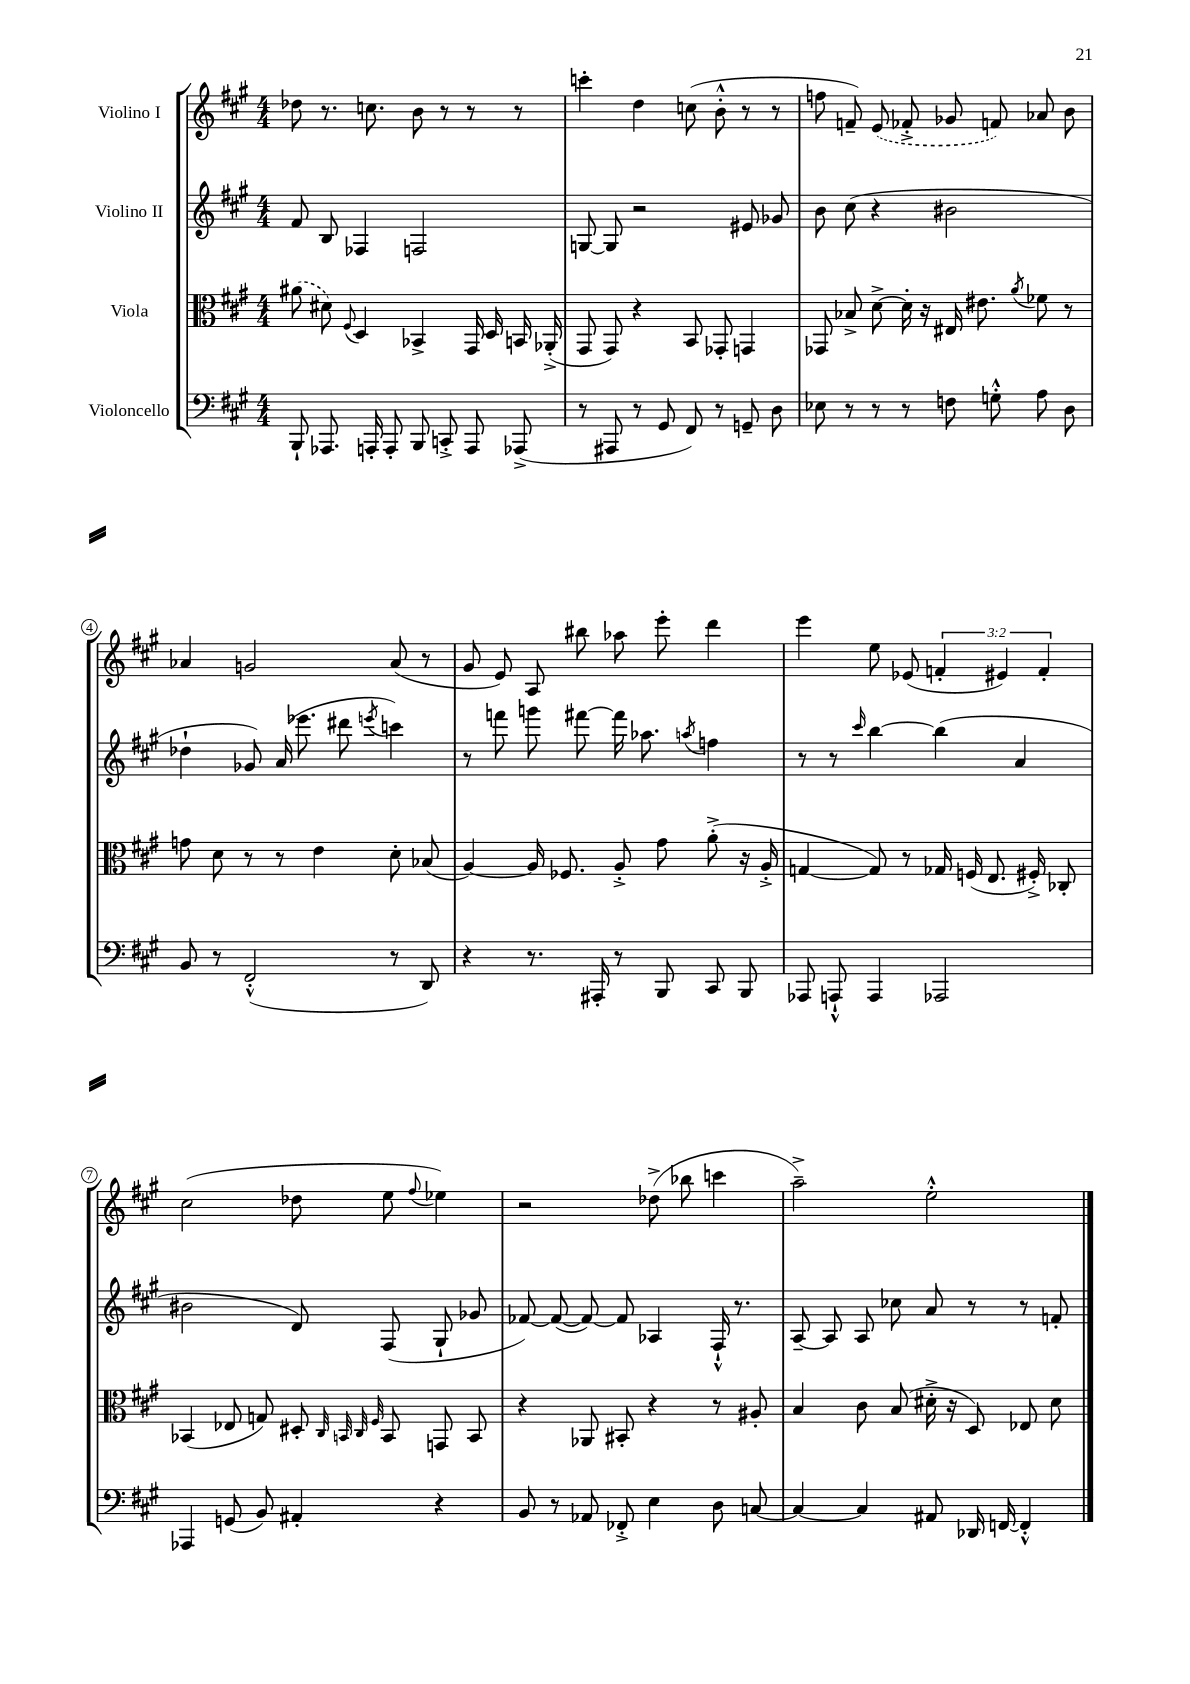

**kern	**kern	**kern	**kern
*part4	*part3	*part2	*part1
*staff4	*staff3	*staff2	*staff1
*I"Violoncello	*I"Viola	*I"Violino II	*I"Violino I
*clefF4	*clefC3	*clefG2	*clefG2
*k[f#c#g#]	*k[f#c#g#]	*k[f#c#g#]	*k[f#c#g#]
*M4/4	*M4/4	*M4/4	*M4/4
=1	=1	=1	=1
8BBB`/	(8a#X\	8f#/	8dd-X\
8.AAA-X/	8d#X\)	8B/	8.r
.	8qqF#/	.	.
.	4D/	4F-X/	.
16AAAn'/	.	.	8.ccn\
8AAA'/	.	.	.
8BBB/	4BB-X^/	2Fn/	8b\
8CCn'^/	.	.	8r
8AAA/	16GG#/	.	8r
.	16D/	.	.
(8AAA-X^/	16BBn/	.	8r
.	(16AA-X'^/	.	.
=2	=2	=2	=2
8r	8GG#/	[8Gn/	4cccn'\
8AAA#X/	8GG#/)	8G/]	.
8r	4r	2r	4dd\
8GG#/	.	.	.
8FF#/)	8BB/	.	(8ccn\
8r	8GG-X'/	.	8b'^^\
8GGn~/	4GGn/	8e#X/	8r
8D\	.	8g-X/	8r
=3	=3	=3	=3
8E-X\	8GG-X/	8b\	8ffn\
8r	8B-X^/	(8cc#\	8fn~/)
8r	[8d^\	4r	(8e/
8r	16d'\]	.	8f-X'^/
.	16r	.	.
8Fn\	16E#X/	2b#X\	8g-X/
.	8.e#X\	.	.
8Gn'^^\	.	.	8fn/)
.	8qa/	.	.
8A\	8f-X\	.	8a-X/
8D\	8r	.	8b\
!!LO:LB:g=z
=4	=4	=4	=4
8BB/	8gn\	4dd-X`\	4a-X/
8r	8d\	.	.
(2FF#'^^/	8r	8g-X/)	2gn/
.	8r	(16a/	.
.	.	8.eee-X\	.
.	4e\	.	.
.	.	8ddd#X\	.
.	.	8qeeen/	.
8r	8d'\	4cccn\)	(8a-/
8DD/)	(8B-X/	.	8r
=5	=5	=5	=5
4r	[4A/)	8r	8g#/
.	.	8fffn\	8e/)
8.r	16A/]	8gggn\	8A/
.	8.F-X/	.	.
.	.	[8fff#X\	8bb#X\
16AAA#X'/	.	.	.
8r	8A'^/	16fff#\]	8aa-X\
.	.	8.aa-X\	.
8BBB/	8g#\	.	8eee'\
.	.	8qaan/	.
8CC#/	(8a'^\	4ffn\	4ddd\
8BBB/	16r	.	.
.	16A'^/	.	.
=6	=6	=6	=6
8AAA-X/	[4Gn/	8r	4eee\
8AAAn`^^/	.	8r	.
.	.	16qqccc#/	.
4AAA/	8G/])	[4bb\	8ee\
.	8r	.	(8e-X/
2AAA-X/	16G-X/	(4bb\]	6fn'/
.	(16Fn/	.	.
.	8.E/	.	.
.	.	.	6e#X/)
.	.	4a/	.
.	16F#X'^/)	.	.
.	.	.	6f'/
.	8C-X'/	.	.
!!LO:LB:g=z
=7	=7	=7	=7
4AAA-X/	(4BB-X/	2b#X\	(2cc#\
(8GGn/	8E-X/	.	.
8BB/)	8Gn/)	.	.
4AA#X'/	8D#X'/	8d/)	8dd-X\
.	32qqC#/	.	.
.	32qqBBn/	.	.
.	32qqC#/	.	.
.	32qqF#/	.	.
.	8BB/	(8F#/	8ee\
.	.	.	8qqff#/
4r	8GGn/	8G#`/	4ee-X\)
.	8BB/	8g-X/	.
=8	=8	=8	=8
8BB/	4r	[8f-X/)	2r
8r	.	(8f-/_	.
8AA-X/	8AA-X/	8f-/_)	.
8FF-X'^/	8BB#X'/	8f-/]	.
4E\	4r	4A-X/	(8dd-X^\
.	.	.	8bb-X\
8D\	8r	16F#`^^/	4cccn\
.	.	8.r	.
[8Cn/	8A#X'/	.	.
=9	=9	=9	=9
4C/_	4B/	[8A~/	2aa~^\)
.	.	8A/]	.
4C/]	8c#\	8A/	.
.	(8B/	8cc-X\	.
8AA#X/	16d#X'^\	8a/	2ee'^^\
.	16r	.	.
16DD-X/	8D/)	8r	.
[16FFn/	.	.	.
4FF'^^/]	8E-X/	8r	.
.	8d#\	8fn'/	.
==	==	==	==
*-	*-	*-	*-
